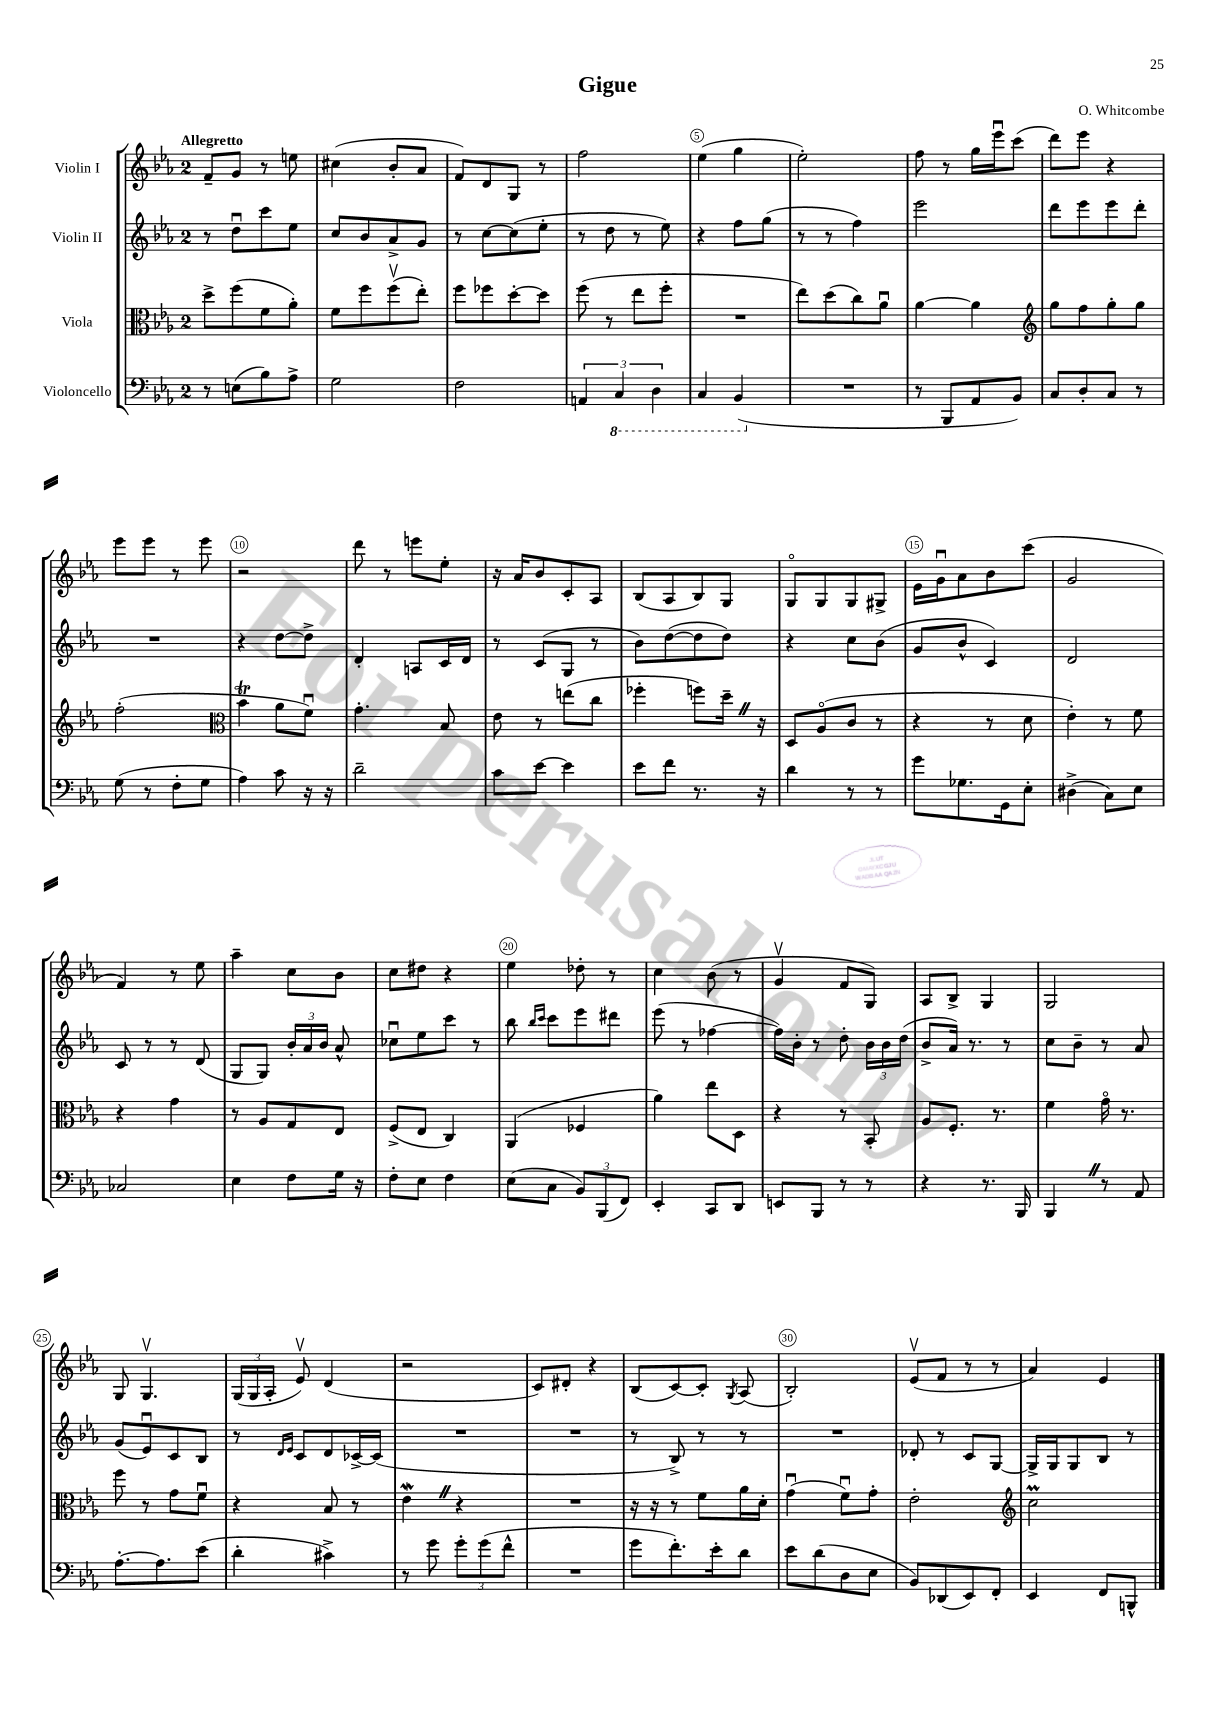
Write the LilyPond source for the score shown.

\header { title = "Gigue" composer = "O. Whitcombe" }
<<
\new StaffGroup <<
\new Staff = "s0" \with { instrumentName = "Violin I" } {
    \clef treble \key ees \major \once \override Staff.TimeSignature.style = #'single-digit \time 2/4 \tempo "Allegretto"
    \autoBeamOff f'8[-- g'8] r8 e''8 |
    cis''4( bes'8[-. aes'8] |
    f'8[) d'8 g8] r8 |
    f''2 |
    ees''4( g''4 |
    ees''2-.) |
    f''8 r8 g''16[ ees'''16\downbow c'''8]( |
    d'''8[) ees'''8] r4 |
    ees'''8[ ees'''8] r8 ees'''8 |
    r2 |
    d'''8 r8 e'''8[ ees''8]-. |
    r16 aes'16[ bes'8 c'8-. aes8] |
    bes8[( aes8 bes8) g8] |
    g8[\flageolet g8 g8 gis8]-> |
    ees'16[ g'16\downbow aes'8 bes'8 c'''8]( |
    g'2 |
    f'4) r8 ees''8 |
    aes''4-- c''8[ bes'8] |
    c''8[ dis''8] r4 |
    ees''4 des''8-. r8 |
    c''4 bes'8( r8 |
    g'4\upbow f'8[ g8]) |
    aes8[ bes8]-> g4 |
    g2 |
    g8 g4.\upbow |
    \tuplet 3/2 { g16[( g16 aes16]-. } ees'8\upbow) d'4( |
    r2 |
    c'8[) dis'8]-. r4 |
    bes8[( c'8~) c'8]-. \acciaccatura { g8 } aes8( |
    bes2-.) |
    ees'8[\upbow( f'8] r8 r8 |
    aes'4) ees'4 \bar "|." |
}
\new Staff = "s1" \with { instrumentName = "Violin II" } {
    \clef treble \key ees \major \once \override Staff.TimeSignature.style = #'single-digit \time 2/4
    \autoBeamOff r8 d''8[\downbow c'''8 ees''8] |
    c''8[ bes'8 aes'8-> g'8] |
    r8 c''8[~ c''8( ees''8]-. |
    r8 d''8 r8 ees''8) |
    r4 f''8[ g''8]( |
    r8 r8 f''4) |
    ees'''2 |
    d'''8[ ees'''8 ees'''8 d'''8]-. |
    R2 |
    r4 d''8[~ d''8]-> |
    d'4-. a8[ c'16 d'16] |
    r8 c'8[( g8] r8 |
    bes'8[) d''8~( d''8 d''8]) |
    r4 c''8[ bes'8]( |
    g'8[ bes'8]-^ c'4) |
    d'2 |
    c'8 r8 r8 d'8( |
    g8[ g8]) \tuplet 3/2 { bes'16[-. aes'16 bes'16] } aes'8-^ |
    ces''8[\downbow ees''8 c'''8] r8 |
    bes''8 \grace { bes''16[ c'''16] } c'''8[ ees'''8 dis'''8] |
    ees'''8( r8 fes''4~ |
    fes''16[) bes'16]-. r8 d''8-. \tuplet 3/2 { bes'16[ bes'16 d''16]( } |
    bes'8[-> aes'16]) r8. r8 |
    c''8[ bes'8]-- r8 aes'8 |
    g'8[( ees'8\downbow) c'8 bes8] |
    r8 \grace { d'16[ ees'16] } c'8[ d'8 ces'16~-> ces'16]( |
    R2 |
    R2 |
    r8 bes8->) r8 r8 |
    R2 |
    des'8-. r8 c'8[ g8]~ |
    g16[-> g16 g8 bes8] r8 \bar "|." |
}
\new Staff = "s2" \with { instrumentName = "Viola" } {
    \clef alto \key ees \major \once \override Staff.TimeSignature.style = #'single-digit \time 2/4
    \autoBeamOff d''8[-> f''8( f'8 aes'8]-.) |
    f'8[ f''8 f''8\upbow( ees''8]-.) |
    f''8[ fes''8 d''8~-. d''8] |
    f''8( r8 ees''8[ f''8]-. |
    R2 |
    ees''8[) d''8( c''8) aes'8]\downbow |
    aes'4~ aes'4 |
    \clef treble g''8[ f''8 g''8-. g''8] |
    f''2-.( |
    \clef alto bes'4\trill aes'8[ f'8]\downbow) |
    g'4.-. bes8 |
    ees'8 r8 e''8[( c''8] |
    fes''4-. f''8[) d''16]-- \once \override BreathingSign.text = \markup { \musicglyph "scripts.caesura.straight" } \breathe r16 |
    d8[ aes8\flageolet( c'8] r8 |
    r4 r8 d'8 |
    ees'4-.) r8 f'8 |
    r4 g'4 |
    r8 aes8[ g8 ees8] |
    f8[->( ees8] c4) |
    aes,4( fes4 |
    aes'4) ees''8[ d8] |
    r4 r8 bes,8-. |
    aes8[ f8.]-. r8. |
    f'4 g'16\flageolet r8. |
    f''8 r8 g'8[ f'8]\downbow |
    r4 bes8 r8 |
    ees'4\mordent \once \override BreathingSign.text = \markup { \musicglyph "scripts.caesura.straight" } \breathe r4 |
    R2 |
    r16 r16 r8 f'8[ aes'16 d'16]-. |
    g'4\downbow( f'8[\downbow) g'8]-. |
    ees'2-. |
    \clef treble c''2\prall \bar "|." |
}
\new Staff = "s3" \with { instrumentName = "Violoncello" } {
    \clef bass \key ees \major \once \override Staff.TimeSignature.style = #'single-digit \time 2/4
    \autoBeamOff r8 e8[( bes8) aes8]-> |
    g2 |
    f2 |
    \tuplet 3/2 { a,4 \ottava #-1 c,4 d,4 } |
    c,4 bes,,4( \ottava #0 |
    R2 |
    r8 bes,,8[ aes,8 bes,8]) |
    c8[ d8-. c8] r8 |
    g8( r8 f8[-. g8] |
    aes4) c'8 r16 r16 |
    d'2-- |
    c'8[ ees'8]~ ees'4 |
    ees'8[ f'8] r8. r16 |
    d'4 r8 r8 |
    g'8[ ges8. g,16 ees8]-. |
    dis4->( c8[) ees8] |
    ces2 |
    ees4 f8[ g16] r16 |
    f8[-. ees8] f4 |
    ees8[( c8] \tuplet 3/2 { bes,8[) bes,,8( f,8]) } |
    ees,4-. c,8[ d,8] |
    e,8[ bes,,8] r8 r8 |
    r4 r8. bes,,16 |
    bes,,4 \once \override BreathingSign.text = \markup { \musicglyph "scripts.caesura.straight" } \breathe r8 aes,8 |
    aes8.[~-. aes8. ees'8]( |
    d'4-. cis'4->) |
    r8 g'8 \tuplet 3/2 { g'8[-. g'8( f'8]-^ } |
    R2 |
    g'8[ f'8.-.) ees'16-. d'8] |
    ees'8[ d'8( d8 ees8] |
    bes,8[) des,8( ees,8) f,8]-. |
    ees,4 f,8[ b,,8]-^ \bar "|." |
}
>>
>>
\layout { \context { \Score \override BarNumber.break-visibility = ##(#f #t #t) barNumberVisibility = #(every-nth-bar-number-visible 5) \override BarNumber.stencil = #(make-stencil-circler 0.1 0.3 ly:text-interface::print) } }
